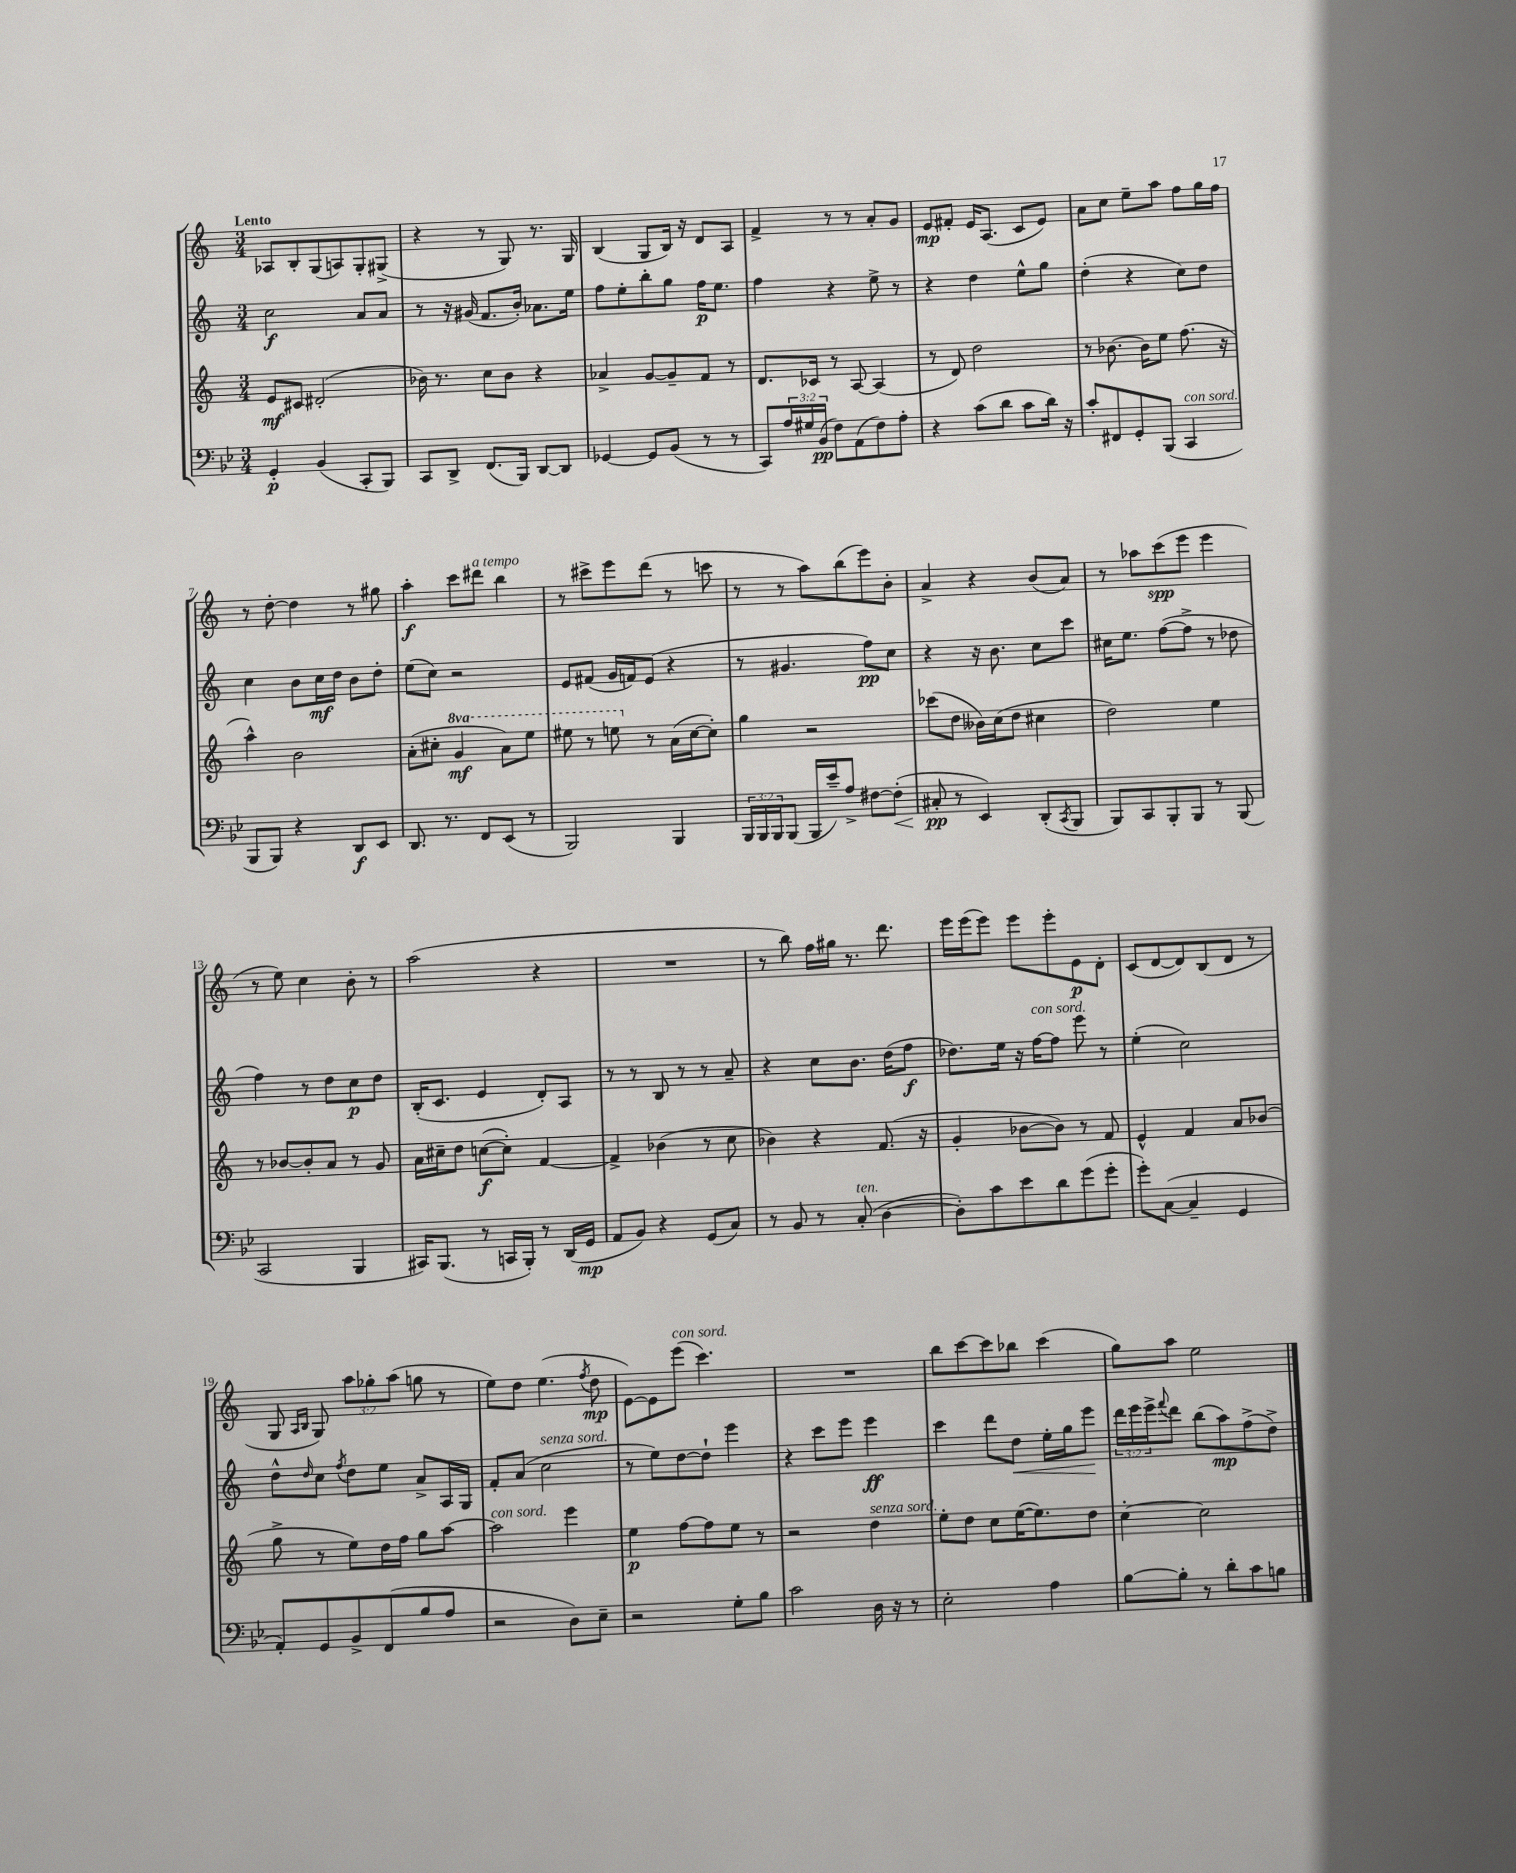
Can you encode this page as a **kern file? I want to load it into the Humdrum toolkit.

**kern	**kern	**kern	**kern
*staff4	*staff3	*staff2	*staff1
*clefF4	*clefG2	*clefG2	*clefG2
*k[b-e-]	*k[]	*k[]	*k[]
*M3/4	*M3/4	*M3/4	*M3/4
4GG'	8e	2cc	8A-
.	8c#	.	8B'
(4BB-	(2d#'	.	(8G
.	.	.	8A)
8CC'	.	8a	8G'
8BBB-)	.	8a	(8G#^
=	=	=	=
8CC	16b-)	8r	4r
.	8.r	.	.
8DD^	.	16r	.
.	.	(16g#	.
(8.FF	8cc	8.f	8r
.	8b-	.	8G)
16BBB-)	.	16b')	.
[8DD	4r	8.a-	8.r
8DD]	.	.	.
.	.	16ee	16G
=	=	=	=
[4GG-	4a-^	8ff	(4B
.	.	8ee'	.
8GG-]	[8g	8bb'	8G
(8BB-	8g~]	8gg	16B)
.	.	.	16r
8r	8f	16ff	8d
.	.	8.ee	.
8r	8r	.	8A
=	=	=	=
8CC)	8.d	4ff	4f^
24A	.	.	.
24G#	.	.	.
.	16c-	.	.
(24BB-	.	.	.
8F)	8r	4r	8r
(8AA	[8A	.	8r
8F)	(4A]	8ee^	8a'
8A'	.	8r	8g
=	=	=	=
4r	8r	4r	8e
.	8d)	.	8f#'
(8c	2dd	4dd	16e
.	.	.	(8.A
8d	.	.	.
8c	.	8ee^^	8c
16d)	.	8gg	8e)
16r	.	.	.
=	=	=	=
8c'	8r	(4dd'	8a
8FF#	[8.b-	.	8cc
8GG'	.	4r	8ee~
.	16b-]	.	.
(8BBB-	8ee	.	8aa
4CC	(8.ff	8cc)	8ff
.	.	8dd	16gg
.	16r	.	16ff
=	=	=	=
8BBB-	4aa^^)	4cc	8r
8BBB-)	.	.	[8dd'
4r	2b	8b	4dd]
.	.	16cc	.
.	.	16dd	.
8DD	.	8b	8r
8EE-	.	8dd'	8gg#
=	=	=	=
8.DD	(8a'	(8ee	4aa'
.	8cc#'	8cc)	.
8.r	.	.	.
.	4gg	2r	8ccc
8FF	.	.	8ddd#
(8EE-	8aa)	.	4bb
8r	8eee	.	.
=	=	=	=
2BBB-)	8eee#	8e	8r
.	8r	(8f#	8ccc#^
.	8eee	16g	8eee
.	.	16f)	.
.	8r	(8e	(8ddd
4BBB-	(16a	4r	8r
.	[16cc	.	.
.	8cc'])	.	8ccc
=	=	=	=
24BBB-	4gg	8r	8r
24BBB-	.	.	.
24BBB-	.	.	.
(8BBB-	.	4.g#	8r
16BBB-	2r	.	8aa)
16e-~)	.	.	.
8A^	.	.	(8bb
[8F#	.	8ff)	8eee)
(8F#']	.	8cc	8b'
=	=	=	=
8C#'	(8ccc-	4r	4a^
8r	8dd	.	.
4EE-)	16b--)	16r	4r
.	(16cc	8.b	.
.	8dd	.	.
(8DD'	4cc#	8cc	(8b
8qCC	.	.	.
8BBB-	.	8ccc	8a)
=	=	=	=
8BBB-)	2dd)	16cc#	8r
.	.	8.ee	.
8CC	.	.	8aa-
8BBB-'	.	([8ff	(8ccc
8BBB-	.	8ff^]	8eee
8r	4ee	8r	4eee
(8BBB-	.	8dd-	.
=	=	=	=
2CC	8r	4ff)	8r
.	[8b-	.	8ee)
.	8b-']	8r	4cc
.	8a	8dd	.
4BBB-	8r	8cc	8b'
.	8g	8dd	8r
=	=	=	=
16CC#)	16a	(16B'	(2aa
(8.BBB-	16cc#~	8.c	.
.	8dd	.	.
8r	([8cc	4e	.
16CC	8cc'])	.	.
16BBB-')	.	.	.
8r	[4f	8d')	4r
(16DD	.	8A	.
16GG	.	.	.
=	=	=	=
8AA	4f^]	8r	2.r
8BB-)	.	8r	.
4r	(4b-	8B	.
.	.	8r	.
(8GG	8r	8r	.
8C)	8cc	8a~	.
=	=	=	=
8r	4b-)	4r	8r
8BB-	.	.	8bb)
8r	4r	8cc	16ff
.	.	.	16gg#
(8C'	.	8.b	8.r
[4D	(8.f	.	.
.	.	(16dd	8.ddd
.	.	8ff	.
.	16r	.	.
=	=	=	=
8D'])	4g'	8.dd-)	16eee
.	.	.	(16eee
8c	.	.	8eee)
.	.	16ee	.
8e-	[8b-	16r	8eee
.	.	[16ff	.
8d	8b-])	8ff]	8eee'
(8g	8r	8eee	8e
8g'	8f	8r	8d'
=	=	=	=
8g')	4e^^	(4ee'	(8c
([8C	.	.	[8d
4C~]	4f	2cc)	8d])
.	.	.	(8B
4GG	8a	.	8d
.	(8b-	.	8r
=	=	=	=
8AA')	8gg^	8dd^^	8G
.	.	.	16qqA
.	.	16qqdd	16qqB
8GG	8r	8cc	8G)
.	.	8qff	.
8BB-^	8ee)	8dd	12aa
.	.	.	12gg-'
(8FF	16dd	8ee	.
.	.	.	(12aa
.	16ff	.	.
8B-	8gg	8a^	8gg
8A	[8aa	16A	8r
.	.	16G	.
=	=	=	=
2r	2aa]	8f'	8ee)
.	.	(8a	8dd
.	.	2cc	(4.ee
8D)	4eee	.	.
.	.	.	8qff
8E-~	.	.	8dd
=	=	=	=
2r	4ee	8r	[8e)
.	.	8ee)	8e]
.	[8ff	[8dd	(8eee
.	8ff]	8dd`]	4.ccc)
8G'	8ee	4eee	.
8B-	8r	.	.
=	=	=	=
2c	2r	4r	2.r
.	.	8ccc	.
.	.	8eee	.
16D	4dd	4eee	.
16r	.	.	.
8r	.	.	.
=	=	=	=
2E-'	8ee'	4ccc	8bb
.	8dd	.	[8ccc
.	8cc	8ddd	8ccc]
.	([16ee	8dd	8bb-
.	8.ee])	.	.
4A	.	16ee'	(4ccc
.	.	16gg	.
.	8dd	8eee	.
=	=	=	=
[8B-	[4cc'	24ddd	8gg)
.	.	24eee	.
.	.	24eee^	.
.	.	8qqfff	.
8B-']	.	8ddd	8aa
8r	2cc]	(8bb	2ee
8d'	.	8aa)	.
8c	.	(8ff^	.
8B	.	8dd^)	.
==	==	==	==
*-	*-	*-	*-
